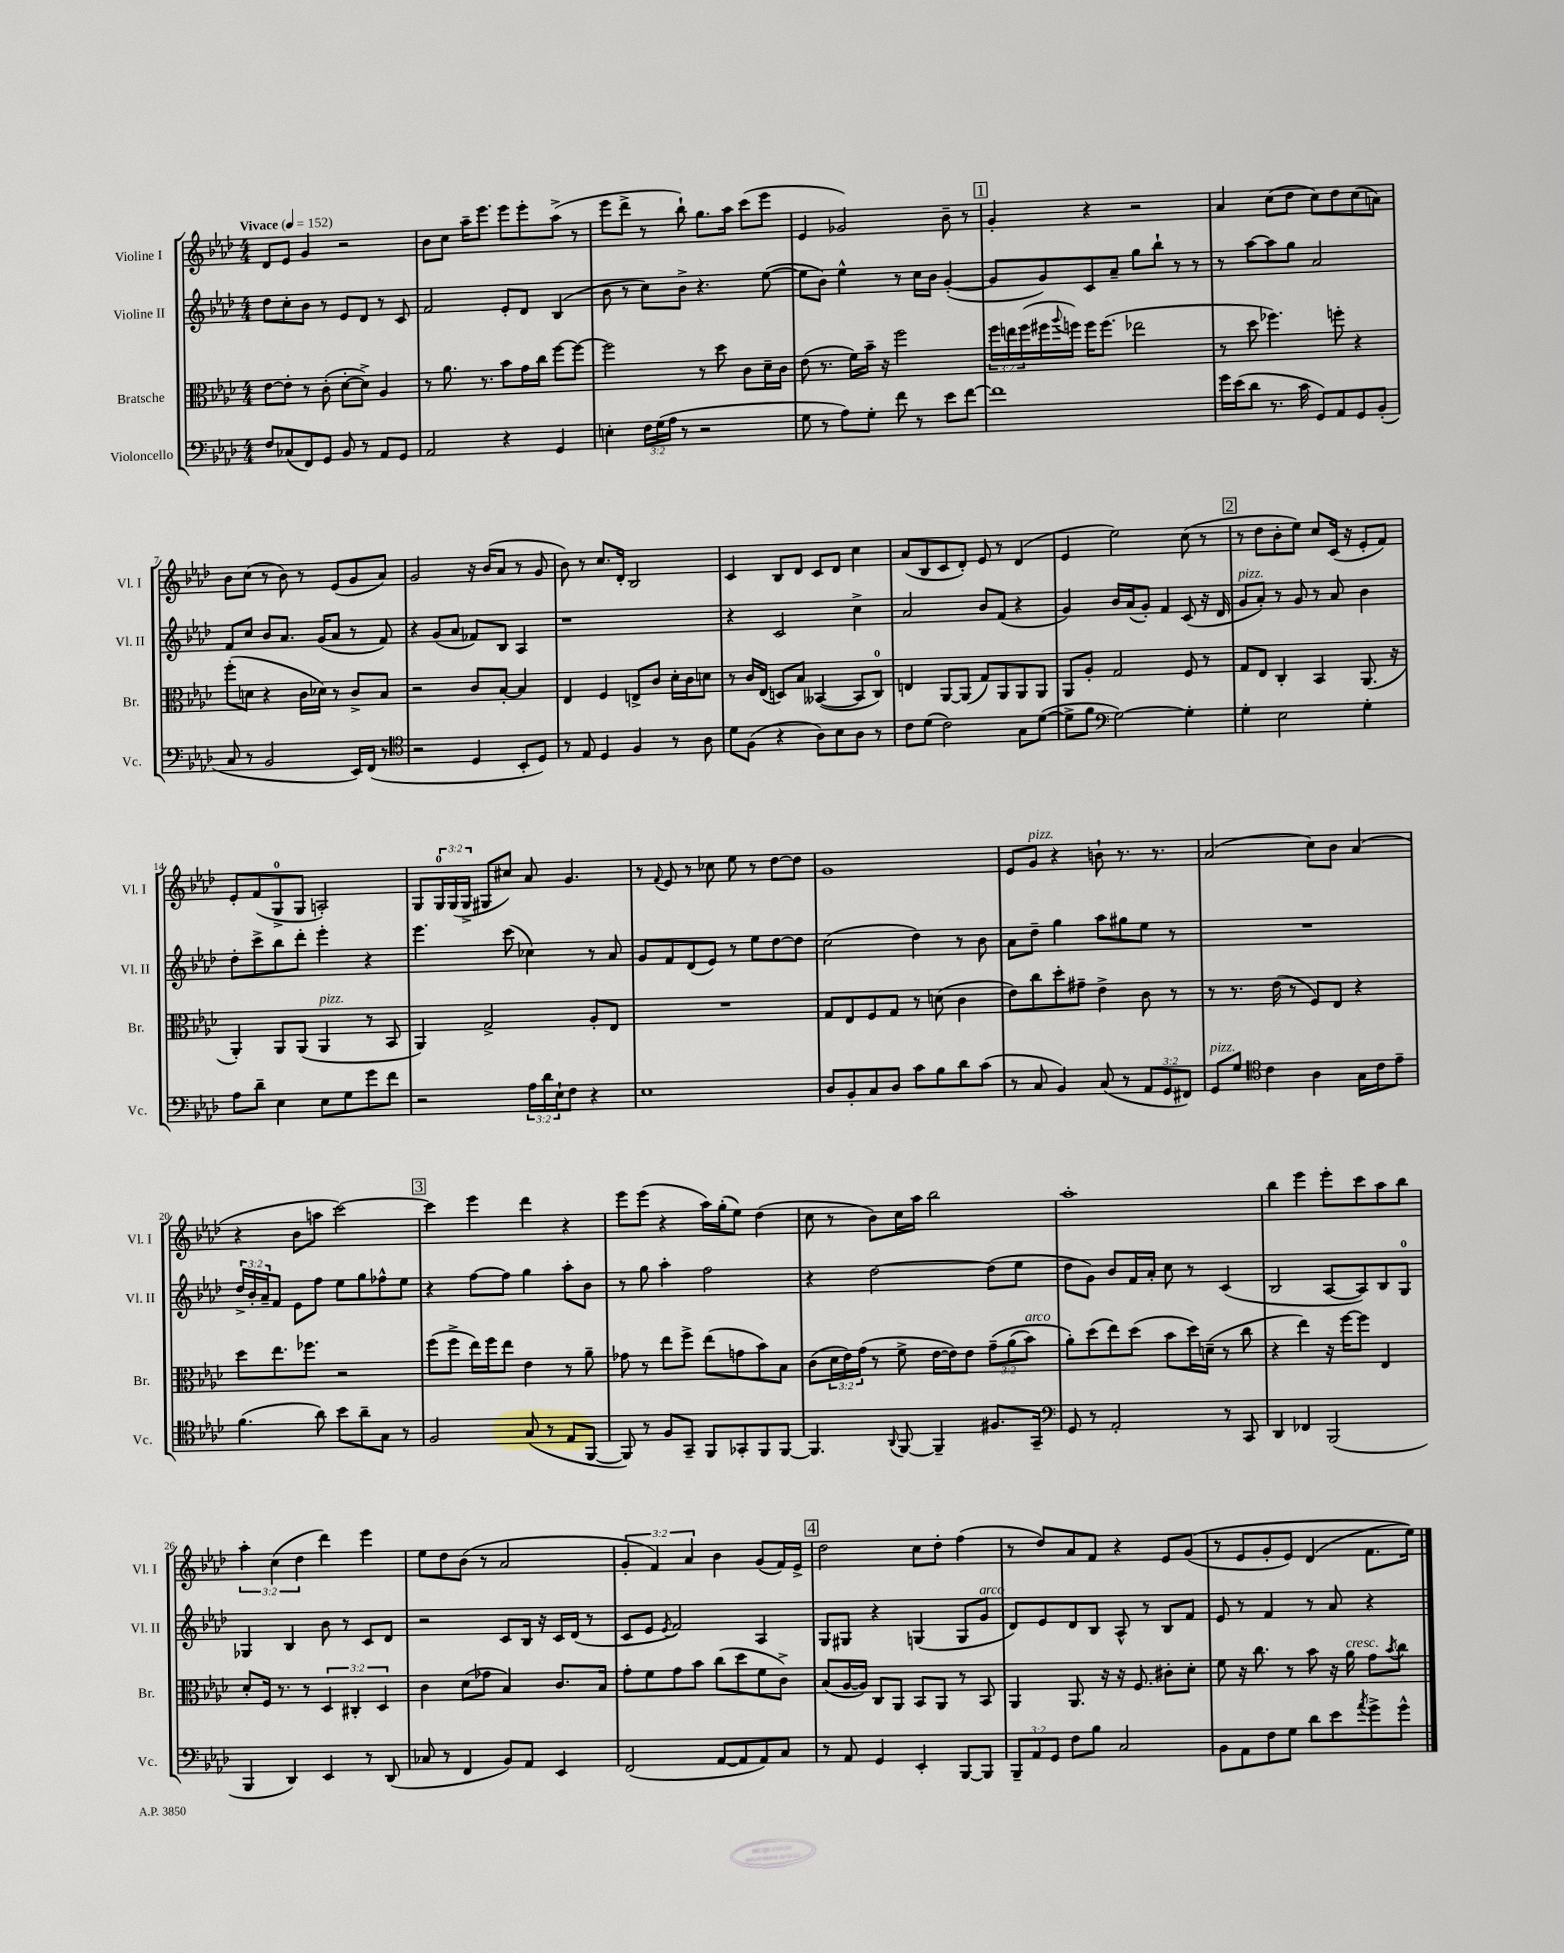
<<
\new StaffGroup <<
\new Staff = "s0" \with { instrumentName = "Violine I" shortInstrumentName = "Vl. I" } {
    \clef treble \key aes \major \numericTimeSignature \time 4/4 \override Staff.TupletNumber.text = #tuplet-number::calc-fraction-text \tempo "Vivace" 4 = 152
    des'8 ees'8 g'4 r2 |
    bes'8 c''8 aes''16-- ees'''8. ees'''8 ees'''8-. aes''8->( r8 |
    ees'''8 des'''8-> r8 bes''8-!) g''8. aes''16 c'''8( ees'''8 |
    ees'4 ges'2) bes'8-- r8 |
    \mark \markup { \box "1" } g'4-. r4 r2 |
    aes'4 c''8( des''8 c''8) des''8 c''8( a'8) |
    bes'8 c''8( r8 bes'8) r8 ees'8( g'8 aes'8) |
    g'2 r16 bes'16( aes'8 r8 g'8 |
    bes'8) r8 c''8. des'16-. bes2 |
    c'4 bes8 des'8 c'8 des'8 c''4 |
    aes'8( bes8 c'8 des'8-.) ees'8 r8 des'4( |
    ees'4 ees''2) c''8( r8 |
    \mark \markup { \box "2" } r8 des''8 bes'8-. ees''8) c''8 c'16( r16 ees'8-. f'8) |
    ees'8-. f'8( g8-0-> g8 a2-.) |
    g8 \tuplet 3/2 { g16-0 g16( g16-> } gis8 cis''8) aes'8 g'4. |
    r8 \appoggiatura { f'8 } ees'8 r8 ces''8 ees''8 r8 des''8~ des''8 |
    g'1 |
    ees'8 g'8^\markup { \italic "pizz." } r4 b'8-! r8. r8. |
    aes'2( c''8) bes'8 aes'4( |
    r4 bes'8 a''8 c'''2~) |
    \mark \markup { \box "3" } c'''4 ees'''4 des'''4 r4 |
    ees'''8 ees'''8( r4 aes''16) g''16-.( ees''8) des''4( |
    c''8 r8 bes'8) c''16 aes''16 bes''2 |
    aes''1-. |
    bes''4 ees'''4 ees'''8-. c'''8 aes''8 bes''8 |
    \tuplet 3/2 { aes''4-. c''4( des''4 } des'''4) ees'''4 |
    ees''8 des''8 bes'8( r8 aes'2 |
    \tuplet 3/2 { g'4-. f'4) aes'4 } bes'4 g'8( f'16) ees'16-> |
    \mark \markup { \box "4" } des''2 c''8 des''8-. f''4( |
    r8 des''8) aes'8 f'8 r4 ees'8 g'8(\( |
    r8 ees'8 g'8-. ees'8) des'4( f'8. ees''16)\) \bar "|." |
}
\new Staff = "s1" \with { instrumentName = "Violine II" shortInstrumentName = "Vl. II" } {
    \clef treble \key aes \major \numericTimeSignature \time 4/4 \override Staff.TupletNumber.text = #tuplet-number::calc-fraction-text
    des''8 c''8-. bes'8 r8 ees'8 des'8 r8 c'8 |
    f'2 ees'8-. des'8 bes4( |
    bes'8 r8 c''8) bes'8-> r4. ees''8~( |
    ees''8 bes'8) ees''4-^ r8 c''16 bes'16 g'4~-.( |
    \mark \markup { \box "1" } g'8 g'8) c'8 aes'8-- g''8 bes''8-! r8 r8 |
    r8 aes''8~ aes''8 g''8 aes'2 |
    f'8 c''8 bes'8 aes'8. g'16( aes'8 r8 f'8) |
    r4 g'8( aes'8 fes'8) bes8 aes4 |
    r1 |
    r4 c'2 c''4-> |
    aes'2 bes'8 f'8( r4 |
    g'4) bes'16 aes'16( g'8-.) f'4 c'8( r16 des'16 |
    \mark \markup { \box "2" } g'8^\markup { \italic "pizz." } aes'8-.) r8 g'8 r8 aes'8 bes'4 |
    des''8-. c'''8-> bes''8 des'''8-. ees'''4-. r4 |
    ees'''4. c'''8( ces''4) r8 aes'8 |
    g'8 f'8 des'8( ees'8) r8 ees''8 des''8~ des''8 |
    c''2( des''4) r8 bes'8 |
    aes'8 des''8-- g''4 aes''8 gis''8 ees''8 r8 |
    R1 |
    \tuplet 3/2 { des''16-> bes'16-. aes'16-- } f'8 ees'8 f''8 ees''8 g''8 fes''8-^ ees''8 |
    \mark \markup { \box "3" } r4 f''8~ f''8 g''4 aes''8-. bes'8 |
    r8 g''8 aes''4-. f''2 |
    r4 des''2~ des''8( ees''8 |
    des''8 g'8) bes'8 f'16 aes'16-. c''8 r8 c'4( |
    bes2 aes8~ aes8) bes8 g8-0 |
    ges4 bes4 bes'8 r8 c'8 des'8 |
    r2 c'8 bes16 r16 c'16 des'16( r8 |
    c'8 ees'8 \acciaccatura { ees'8 } f'2) aes4 |
    \mark \markup { \box "4" } g8 gis8 r4 g4( g8 g'8^\markup { \italic "arco" } |
    des'8) ees'8 des'8 bes8 aes8-^ r8 bes8 f'8 |
    ees'8 r8 f'4 r8 aes'8 r4 \bar "|." |
}
\new Staff = "s2" \with { instrumentName = "Bratsche" shortInstrumentName = "Br." } {
    \clef alto \key aes \major \numericTimeSignature \time 4/4 \override Staff.TupletNumber.text = #tuplet-number::calc-fraction-text
    ees'8~ ees'8-. r8 c'8-.( des'8~-. des'8->) aes4 |
    r8 aes'8. r8. bes'8 g'16 c''16 f''8~ f''8~ |
    f''2 r8 des''8 c'8 des'16-- c'16 |
    ees'8( r8. f'16) bes'16-- r16 f''2 |
    \mark \markup { \box "1" } \tuplet 3/2 { f''16 e''16 f''16( } fis''16 \appoggiatura { aes''8 } f''16) f''16 f''8.( ees''2 |
    r8 des''8 fes''4.) f''8-. r4 |
    f''8-.( d'8 r4 c'16 des'16) r8 c'8-> bes8 |
    r2 c'8 bes8~-. bes4 |
    ees4 f4 e8-> c'8 des'16-. c'16 d'8 |
    r8 c'16 ees16( d8) bes8 beses,4~( beses,8 c8-0) |
    e4 aes,8~ aes,8( g8) aes,8 aes,8 aes,8 |
    aes,8 aes8-. g2 f8 r8 |
    \mark \markup { \box "2" } g8 ees8 c4-. bes,4 aes,8.( r16 |
    aes,4-.) aes,8 aes,8( aes,4^\markup { \italic "pizz." } r8 bes,8 |
    aes,4) g2-> aes8-. ees8 |
    R1 |
    g8 ees8 f8 g8 r8 d'8( c'4 |
    ees'8) c''8 des''8-. gis'8-- ees'4-> c'8 r8 |
    r8 r8. ees'16( r8 f8) ees8 r4 |
    des''8 ees''8. fes''8. r2 |
    \mark \markup { \box "3" } f''8( f''8-> ees''16) f''16 ees''8 ees'4 r8 aes'8-- |
    ges'8 r8 ees''8 f''8-> ees''8( g'8 bes'8) bes8 |
    c'8( \tuplet 3/2 { des'16 ees'16) g'16( } r8 f'8-> ees'16~ ees'16) ees'8 \tuplet 3/2 { g'8--\( aes'8( bes'8^\markup { \italic "arco" }) } |
    aes'8-.\) des''8( ees''8) des''8( bes'8 des''16) d'16--( r8 c''8 |
    r4 ees''4) r16 f''16~ f''8 ees4 |
    des'8-. f16 r8. r8 \tuplet 3/2 { des4 cis4-. des4 } |
    c'4 des'8( ges'8 bes4) c'8. bes16 |
    g'8-. f'8 g'8 bes'8 c''8( des''8 f'8 c'8->) |
    \mark \markup { \box "4" } bes8( aes16~ aes16) c8 aes,8 bes,8 aes,8 r8 bes,8 |
    aes,4 aes,8. r16 r16 f8. cis'8-. des'8-. |
    f'8 r16 c''8. r8 bes'8 r16 aes'16^\markup { \italic "cresc." } g'8 \acciaccatura { bes'8 } c''8 \bar "|." |
}
\new Staff = "s3" \with { instrumentName = "Violoncello" shortInstrumentName = "Vc." } {
    \clef bass \key aes \major \numericTimeSignature \time 4/4 \override Staff.TupletNumber.text = #tuplet-number::calc-fraction-text
    f8 ces8( f,8) g,8 bes,8 r8 aes,8 g,8 |
    aes,2 r4 g,4 |
    e4-. \tuplet 3/2 { f16 g16( aes16 } r8 r2 |
    g8 r8 aes8) g8-. f'8 r8 ees'8 f'8~ |
    \mark \markup { \box "1" } f'1 |
    g'16 ees'16( des'8 r8. c'16 g,8) aes,8 g,8 bes,8-.( |
    c8 r8 bes,2 ees,16) f,16( r8 |
    \clef tenor r2 des4 bes,8-. des8) |
    r8 ees8 des4 f4 r8 aes8 |
    des'8 f8( r4 aes8) bes8 aes8 r8 |
    c'8 des'8( c'2) g8 des'8~( |
    des'8-> f'8 \clef bass g2~) g4-. |
    \mark \markup { \box "2" } g4-. ees2 g4-. |
    aes8 des'8-- ees4 ees8 g8 g'8 f'8 |
    r2 \tuplet 3/2 { aes16 des'16 ees16-! } f8 r4 |
    ees1 |
    des8 bes,8-. c8 des8 c'8 bes8 des'8 c'8( |
    r8 c8 bes,4) c8( r8 \tuplet 3/2 { aes,8 g,8 fis,8) } |
    g,8^\markup { \italic "pizz." } g8 \clef tenor c'4 aes4 g16 c'16 ees'8-- |
    f'4.( aes'8) bes'8 aes'8-- g8 r8 |
    \mark \markup { \box "3" } f2 g8( r8 ees8 f,8~ |
    f,8) r8 f8 g,8-- f,8 ges,8-. f,8 f,8~ |
    f,4. \appoggiatura { aes,8 } f,8~ f,4-- fis8. g,16-- |
    \clef bass g,8 r8 aes,2-. r8 c,8 |
    des,4 fes,4 bes,,2( |
    bes,,4 des,4) ees,4 r8 des,8( |
    ces8 r8 f,4 bes,8) aes,8 ees,4 |
    f,2( aes,8~ aes,8 aes,8) c8 |
    \mark \markup { \box "4" } r8 aes,8 g,4 ees,4-. bes,,8~ bes,,8 |
    \tuplet 3/2 { bes,,8-- aes,8 g,8 } f8 bes8 c2 |
    bes,8 aes,8 f8 g8 des'8 ees'8 \acciaccatura { aes'8 } g'8-> g'8-^ \bar "|." |
}
>>
>>
